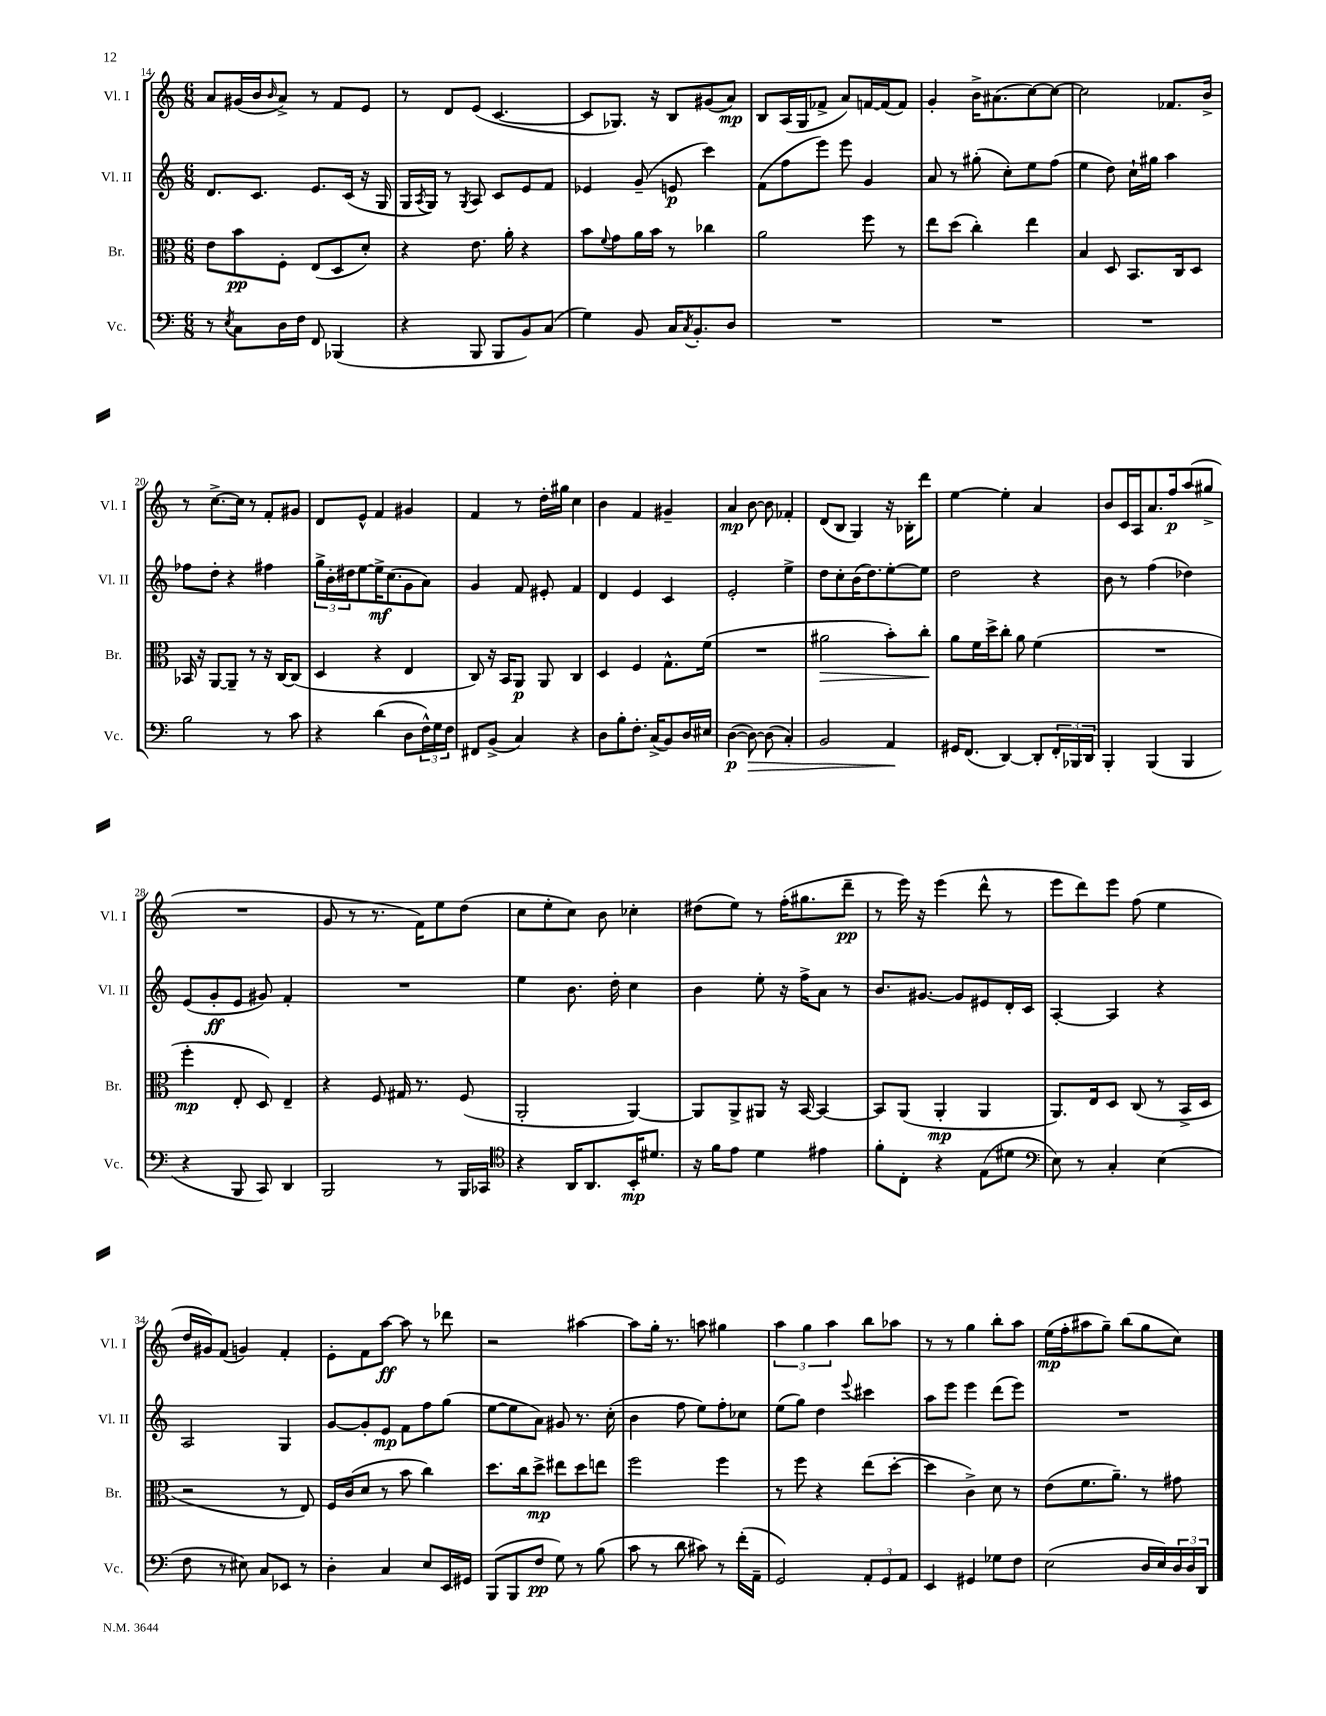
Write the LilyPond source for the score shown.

<<
\new StaffGroup <<
\new Staff = "s0" \with { instrumentName = "Vl. I" shortInstrumentName = "Vl. I" } {
    \clef treble \key c \major \numericTimeSignature \time 6/8
    a'8 gis'16( b'16 \grace { b'16 } a'8->) r8 f'8 e'8 |
    r8 d'8 e'8( c'4.~ |
    c'8 ges8.) r16 b8 gis'8( a'8\mp) |
    b8 a16( g16 fes'8-> a'8) f'16~ f'16( f'8) |
    g'4-. b'16-> ais'8.( c''8~) c''8~ |
    c''2 fes'8. b'16-> |
    r8 c''8.~-> c''16 r8 f'8-. gis'8 |
    d'8 e'8-^ f'4 gis'4 |
    f'4 r8 d''16-. gis''16 c''4 |
    b'4 f'4 gis'4-- |
    a'4\mp b'8~ b'8 fes'4-. |
    d'8( b8 g4) r16 bes16-. d'''8 |
    e''4~ e''4-. a'4 |
    b'8 c'16 a16 a'8. f''16\p a''8( gis''8-> |
    R2. |
    g'8 r8 r8. f'16) e''8 d''8( |
    c''8 e''8-. c''8) b'8 ces''4-. |
    dis''8( e''8) r8 f''16-.( gis''8. d'''8--\pp |
    r8 e'''16) r16 e'''4( d'''8-^ r8 |
    e'''8 d'''8) e'''8 f''8( e''4 |
    d''16 gis'16) f'8( g'4) f'4-. |
    e'8-. f'8 a''8~\ff a''8 r8 des'''8 |
    r2 ais''4~ |
    ais''8 g''16-. r8. a''8 gis''4 |
    \tuplet 3/2 { a''4 g''4 a''4 } b''8 aes''8 |
    r8 r8 g''4 b''8-. a''8 |
    e''16\mp( f''16-. ais''8 g''8--) b''8( g''8 c''8) \bar "|." |
}
\new Staff = "s1" \with { instrumentName = "Vl. II" shortInstrumentName = "Vl. II" } {
    \clef treble \key c \major \numericTimeSignature \time 6/8
    d'8. c'8. e'8. c'16( r16 g16 |
    g16 \acciaccatura { a8 } g16) r8 \acciaccatura { g8 } a8 c'8 e'8 f'8 |
    ees'4 g'8--( e'8\p c'''4) |
    f'8( f''8 e'''8) e'''8 g'4 |
    a'8 r8 gis''8-.( c''8-.) e''8 f''8( |
    e''4 d''8) c''16-! gis''16 a''4 |
    fes''8 d''8-. r4 fis''4 |
    \tuplet 3/2 { g''16-> b'16-. dis''16 } e''8~ e''16->\mf c''8.( g'8 a'8) |
    g'4 f'8 eis'8-. f'4 |
    d'4 e'4 c'4 |
    e'2-. e''4-> |
    d''8 c''8-. b'16( d''8.) e''8~-. e''8 |
    d''2 r4 |
    b'8 r8 f''4( des''4) |
    e'8( g'8-.\ff e'8 gis'8) f'4-. |
    R2. |
    e''4 b'8. d''16-. c''4 |
    b'4 e''8-. r16 f''16-> a'8 r8 |
    b'8. gis'8.~ gis'8 eis'8 d'16-. c'16 |
    a4~-. a4 r4 |
    a2 g4 |
    g'8~ g'8-. e'8\mp f'8 f''8 g''8( |
    e''8~ e''8 a'8) gis'8 r8. c''16-.( |
    b'4 f''8 e''8) f''8-. ces''8 |
    e''8( g''8) d''4 \appoggiatura { e'''8 } cis'''4 |
    a''8 e'''8 e'''4 d'''8( e'''8) |
    R2. \bar "|." |
}
\new Staff = "s2" \with { instrumentName = "Br." shortInstrumentName = "Br." } {
    \clef alto \key c \major \numericTimeSignature \time 6/8
    e'8 b'8\pp f8-. e8( d8 d'8-.) |
    r4 e'8. a'16-. r4 |
    b'8 \appoggiatura { f'8 } g'8 a'16 b'16 r8 ces''4 |
    a'2 f''8 r8 |
    e''8 d''8( c''4-.) e''4 |
    b4 d8 b,8. c16 d8 |
    bes,16 r16 a,8~ a,8-- r8 r16 c16~ c8( |
    d4 r4 e4 |
    c8) r16 b,16 a,8\p a,8 c4 |
    d4 f4 g8.-^ f'16( |
    R2. |
    ais'2\> b'8-.) c''8-.\! |
    a'8 f'16 d''16-> c''8-. a'8 f'4( |
    R2. |
    f''4-.\mp e8-. d8) e4-- |
    r4 f8 gis16 r8. f8( |
    a,2-. a,4~) |
    a,8 a,8-> ais,8 r16 b,16~ b,4~ |
    b,8 a,8( a,4-.\mp a,4 |
    a,8.) e16 d8 c8( r8 b,16-> d16 |
    r2 r8 e8) |
    f16 c'16( d'8 r8 b'8 c''4) |
    d''8. c''16 d''8->\mp eis''8 d''8 e''8 |
    f''2 f''4 |
    r8 f''8 r4 e''8( d''8~-. |
    d''4 c'4->) d'8 r8 |
    e'8( f'8. a'8.--) r8 gis'8 \bar "|." |
}
\new Staff = "s3" \with { instrumentName = "Vc." shortInstrumentName = "Vc." } {
    \clef bass \key c \major \numericTimeSignature \time 6/8
    r8 \acciaccatura { e8 } c8 d16 f16 f,8 bes,,4( |
    r4 b,,8 b,,8 b,8) c8( |
    g4) b,8 c16 \acciaccatura { c8 } b,8.-. d8 |
    R2. |
    R2. |
    R2. |
    b2 r8 c'8 |
    r4 d'4( d8 \tuplet 3/2 { f16-^) g16 f16 } |
    fis,8 b,8->( c4) r4 |
    d8 b8-. f8.-. c16->( b,8) d16 eis16 |
    d4~\p( d8~\>) d8( c4-.) |
    b,2 a,4\! |
    gis,16 f,8.( d,4~) d,8-. \tuplet 3/2 { f,16-. bes,,16 d,16 } |
    b,,4-. b,,4( b,,4 |
    r4 b,,8 c,8) d,4 |
    b,,2 r8 b,,16 ces,16 |
    \clef tenor r4 a,16 a,8. b,16-.\mp dis'8. |
    r16 f'16 e'8 d'4 eis'4 |
    f'8-. c8-. r4 e8( dis'8 |
    \clef bass e8) r8 c4-. e4( |
    f8 r8 eis8) c8 ees,8 r8 |
    d4-. c4 e8 e,16 gis,16 |
    b,,8( b,,8 f8\pp g8) r8 b8( |
    c'8 r8 d'8 cis'8) r8 f'16-.( a,16-- |
    g,2) \tuplet 3/2 { a,8-. g,8 a,8 } |
    e,4 gis,4 ges8 f8 |
    e2( d16 e16) \tuplet 3/2 { d16 d16 d,16 } \bar "|." |
}
>>
>>
\layout { \context { \Score currentBarNumber = #14 } }
